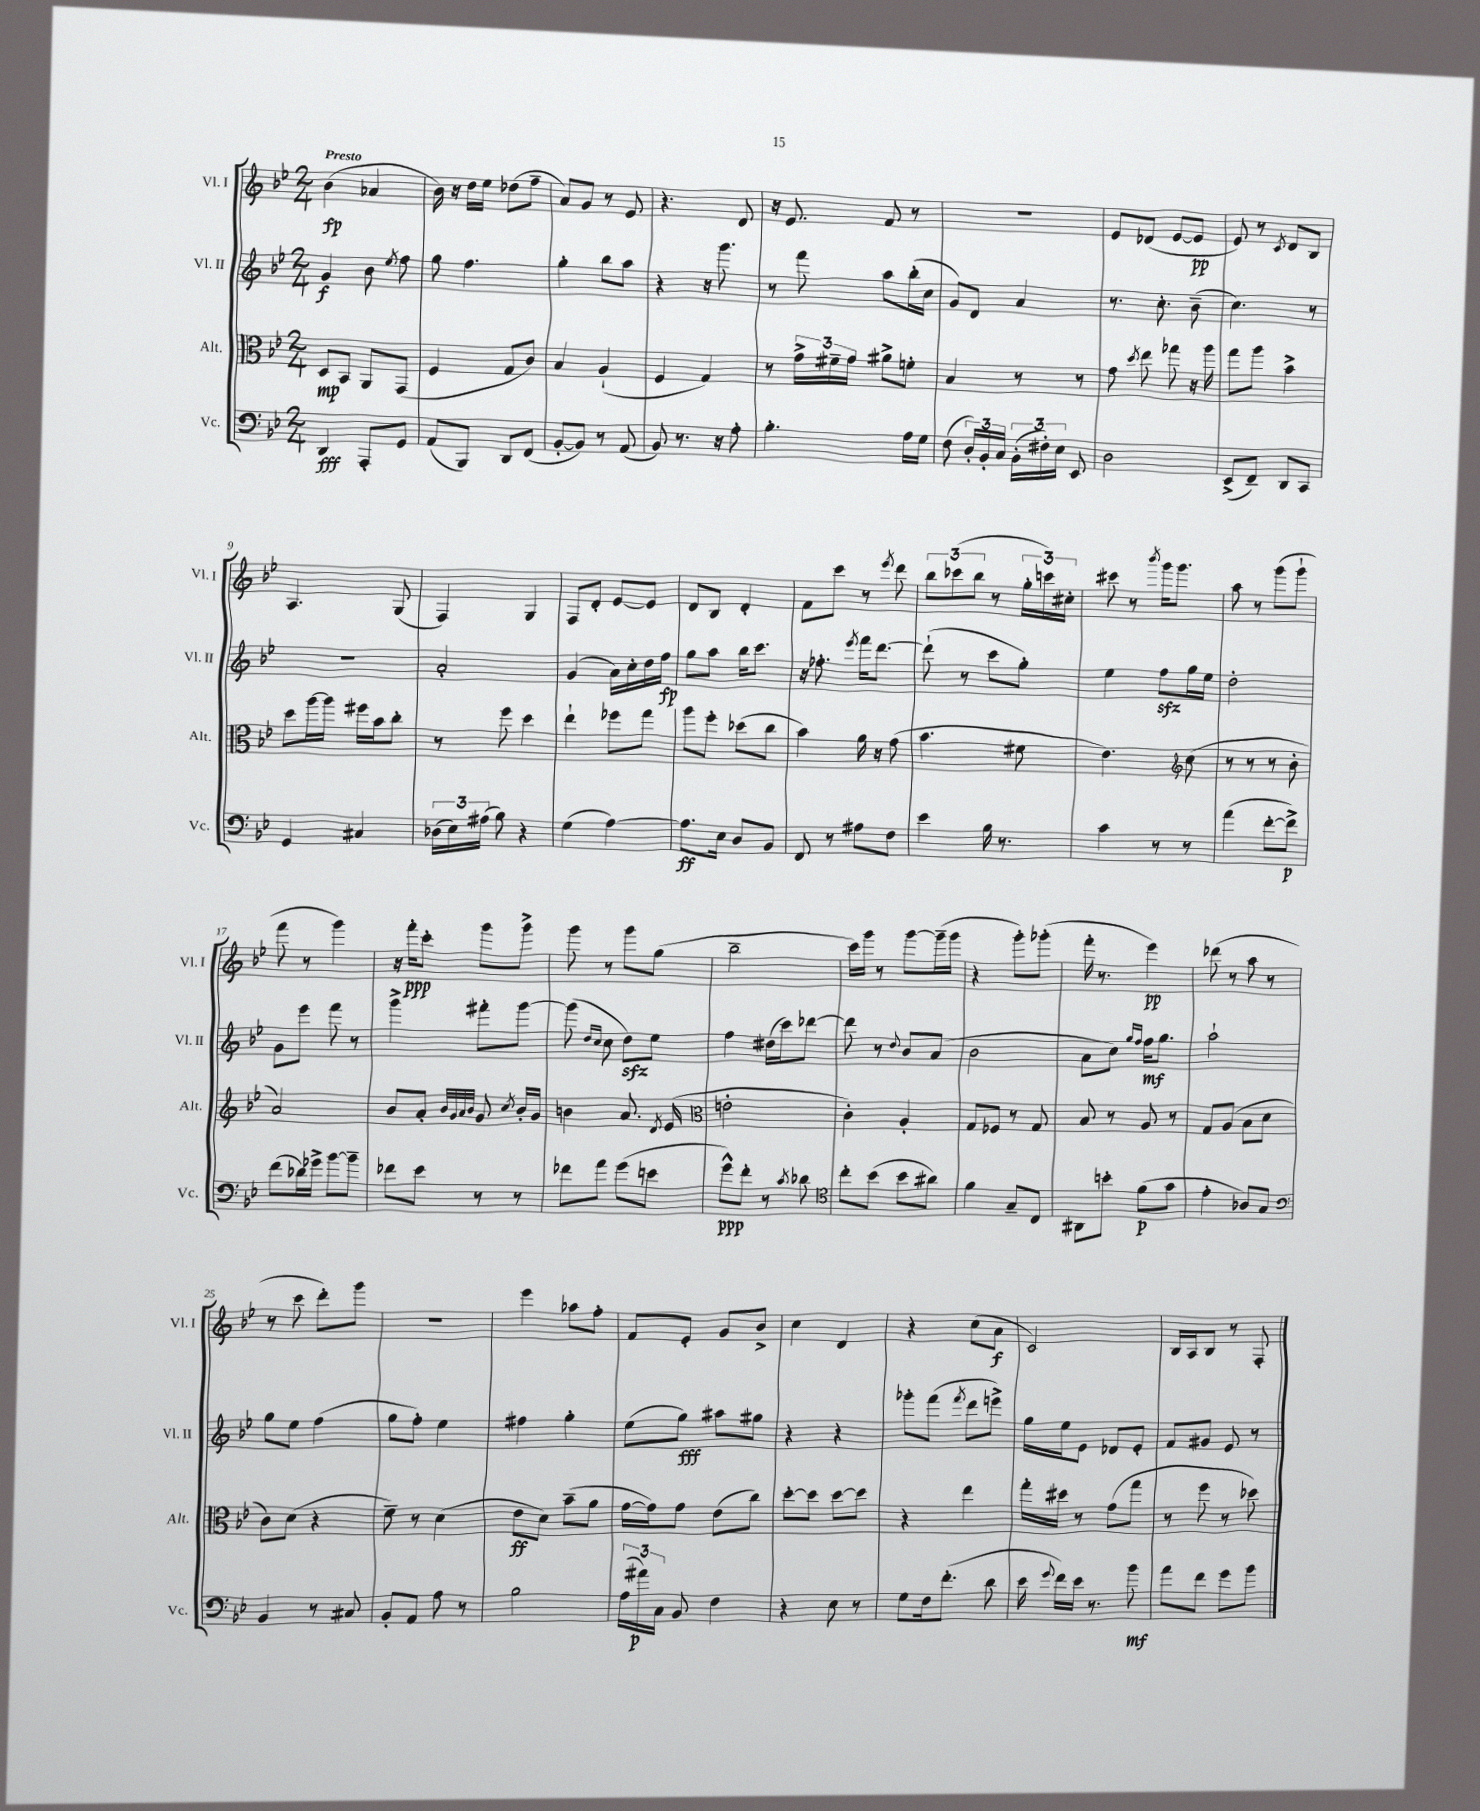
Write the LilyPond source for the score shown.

<<
\new StaffGroup <<
\new Staff = "s0" \with { instrumentName = "Vl. I" shortInstrumentName = "Vl. I" } {
    \clef treble \key bes \major \numericTimeSignature \time 2/4 \tempo "Presto"
    \autoBeamOff bes'4\fp( aes'4 |
    bes'16) r16 d''16[ ees''16] des''8[( f''8]-- |
    a'8[) g'8] r8 ees'8 |
    r4. d'8 |
    r16 ees'8. f'8 r8 |
    R2 |
    ees'8[ des'8]( ees'8[~ ees'8]\pp |
    ees'8) r8 \acciaccatura { c'8 } d'8[ bes8] |
    a4. g8( |
    f4) g4 |
    f8[ d'8]-. ees'8[~ ees'8] |
    d'8[ bes8] d'4-. |
    f'8[ c'''8] r8 \acciaccatura { ees'''8 } d'''8 |
    \tuplet 3/2 { bes''8[ ces'''8( bes''8] } r8 \tuplet 3/2 { g''16[-. c'''16) cis''16]-. } |
    cis'''8 r8 \acciaccatura { bes'''8 } g'''16[ g'''8.] |
    a''8 r8 g'''8[( g'''8]-! |
    f'''8 r8 g'''4) |
    r16 f'''16[-.\ppp c'''8]-. g'''8[ g'''8]-> |
    g'''8 r8 g'''8[ g''8]( |
    bes''2-- |
    c'''16[) g'''16] r8 g'''8[~ g'''16--( g'''16] |
    r4 g'''8[-.) ges'''8]-.( |
    f'''16-. r8. ees'''4\pp) |
    des'''8( r8 a''8 r8 |
    r8 c'''8 d'''8[-.) g'''8] |
    r2 |
    ees'''4 aes''8[ f''8]-. |
    f'8[ ees'8]-. g'8[ bes'8]-> |
    c''4 d'4 |
    r4 c''8[( a'8]\f |
    c'2) |
    bes16[ a16 bes8] r8 f8-. \bar "|." |
}
\new Staff = "s1" \with { instrumentName = "Vl. II" shortInstrumentName = "Vl. II" } {
    \clef treble \key bes \major \numericTimeSignature \time 2/4
    \autoBeamOff g'4\f bes'8 \acciaccatura { ees''8 } f''8 |
    g''8 f''4. |
    g''4-. bes''8[ a''8] |
    r4 r16 g'''8. |
    r8 f'''8 a''8[ bes''16-.( c''16] |
    g'8[) d'8] a'4 |
    r8. c''8.-. bes'8--( |
    c''4.) r8 |
    r2 |
    a'2-. |
    g'4( a'16[) c''16-. d''16 f''16]\fp |
    g''8[ a''8] bes''16[ c'''8.] |
    r16 fes''8.-. \acciaccatura { ees'''8 } f'''16[ d'''8.]~ |
    d'''8-!( r8 c'''8[ g''8]-.) |
    ees''4 f''8[\sfz g''16 ees''16] |
    d''2-. |
    g'8[ ees'''8] f'''8 r8 |
    g'''4-> fis'''8[-. g'''8]~ |
    g'''8( \grace { d''16[ c''16] } c''8 d''8[\sfz) ees''8] |
    f''4 dis''16[( c'''16) des'''8]~ |
    des'''8 r8 \appoggiatura { d''8 } bes'8[ a'8]( |
    bes'2 |
    a'8[ c''8]) \grace { g''16[ f''16] } f''16[\mf g''8.] |
    a''2-! |
    g''8[ ees''8] f''4( |
    g''8[ f''8]-.) ees''4 |
    fis''4 g''4-. |
    ees''8[( g''8]\fff) ais''8[ gis''8] |
    r4 r4 |
    ges'''8[-. f'''8]( \acciaccatura { f'''8 } d'''8[ e'''8]->) |
    g''16[ ees''16 ees'8] des'8[ ees'8]-. |
    f'8[ gis'8] ees'8 r8 \bar "|." |
}
\new Staff = "s2" \with { instrumentName = "Alt." shortInstrumentName = "Alt." } {
    \clef alto \key bes \major \numericTimeSignature \time 2/4
    \autoBeamOff d8[\mp bes,8] a,8[ g,8]( |
    f4 g8[ c'8]) |
    bes4 a4-!( |
    f4 g4) |
    r8 \tuplet 3/2 { g'16[-> fis'16-- g'16] } ais'8[-> f'8]-. |
    bes4 r8 r8 |
    g'8 \acciaccatura { d''8 } ees''8 ges''8 r16 a''16 |
    g''8[ a''8] bes'4-> |
    d''8[ a''16~ a''16] fis''16[ bes'16 c''8]-. |
    r8 f''8 d''4 |
    ees''4-! fes''8[ g''8] |
    a''8[ f''8]-. des''8[( c''8] |
    bes'4) a'16 r16 g'8( |
    bes'4. fis'8 |
    ees'4.) \clef treble c''8( |
    r8 r8 r8 bes'8-. |
    a'2) |
    bes'8[ a'8]-. \grace { bes'32[ g'32 a'32 bes'32] } g'8 \acciaccatura { c''8 } bes'16[-. g'16] |
    b'4 a'8. \acciaccatura { d'8 } ees'16( |
    \clef alto e'2-. |
    c'4-.) a4-. |
    g8[ fes8] r8 g8 |
    bes8 r8 a8 r8 |
    g8[ a8]( bes8[ d'8] |
    c'8[) d'8]( r4 |
    f'8--) r8 d'4( |
    ees'8[\ff d'8]) bes'8[--( a'8] |
    g'16[~ g'16) g'8] ees'8[( c''8]) |
    d''8[~-. d''8] d''8[~ d''8] |
    r4 ees''4 |
    g''16[-. dis''16] r8 g'8[( g''8] |
    r8 f''8 r8 des''8) \bar "|." |
}
\new Staff = "s3" \with { instrumentName = "Vc." shortInstrumentName = "Vc." } {
    \clef bass \key bes \major \numericTimeSignature \time 2/4
    \autoBeamOff d,4\fff a,,8[-. g,8] |
    a,8[( bes,,8]) d,8[ f,8]( |
    bes,8[~-. bes,8]) r8 a,8( |
    bes,8) r8. r16 a8-. |
    bes4.-. a16[ g16] |
    f8( \tuplet 3/2 { d16[-.) bes,16-. c16] } \tuplet 3/2 { bes,16[-.( fis16-.) ees16] } ees,8 |
    d2 |
    ees,8[->( f,8]--) d,8[ c,8] |
    g,4 cis4 |
    \tuplet 3/2 { des16[( ees16) ais16]( } bes8) r4 |
    g4( a4~) |
    a8.[\ff ees16] d8[ bes,8] |
    f,8 r8 ais8[ f8] |
    ees'4 bes16 r8. |
    c'4 r8 r8 |
    a'4( f'8[~-. f'8]->\p) |
    f'8[( des'16) ges'16]-> bes'8[~ bes'8]-- |
    fes'8[ ees'8] r8 r8 |
    fes'8[ a'8] g'8[( e'8] |
    g'8[-^\ppp) f'8]-. r8 \acciaccatura { c'8 } des'8 |
    \clef tenor c''8[-. bes'8]( bes'8[ ais'8]) |
    f'4 g8[-- c8] |
    ais,8[ b'8]-. f'8[\p( g'8] |
    ees'4-. aes8[) g8] |
    \clef bass bes,4 r8 cis8 |
    bes,8[-. a,8] a8 r8 |
    bes2 |
    \tuplet 3/2 { a16[( ais'16\p) c16] } bes,8 f4 |
    r4 ees8 r8 |
    g8[ f16 f'8.]-.( d'8 |
    ees'16 \appoggiatura { g'8 } f'16[) ees'16] r8. bes'8\mf |
    a'8[ f'8] g'8[ bes'8] \bar "|." |
}
>>
>>
